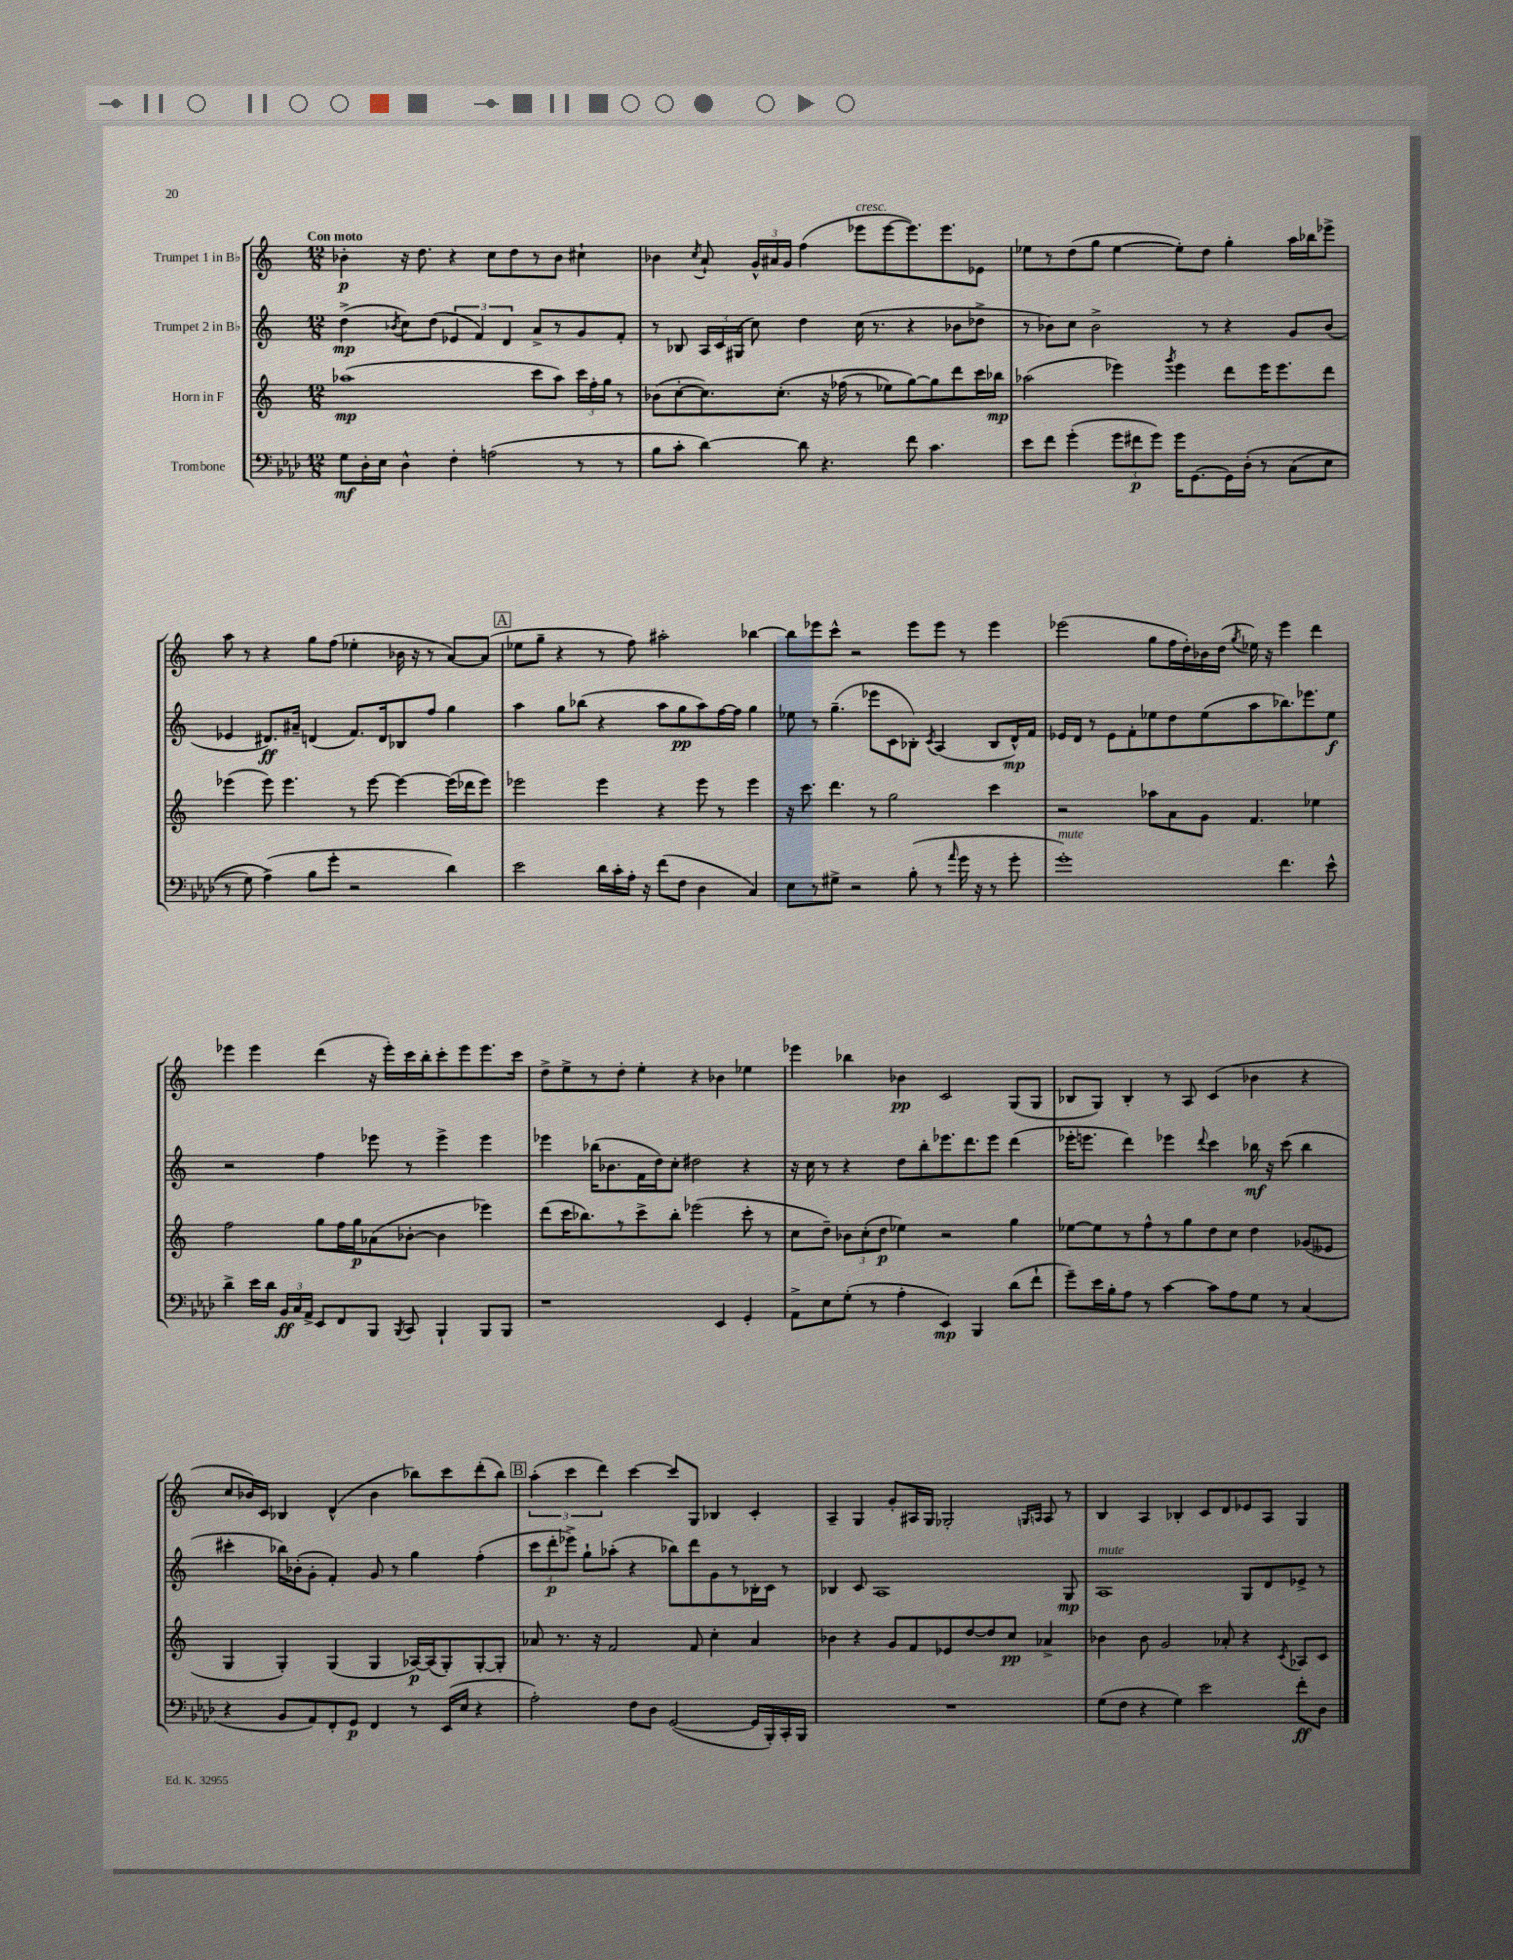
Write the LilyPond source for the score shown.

<<
\new StaffGroup <<
\new Staff = "s0" \with { instrumentName = "Trumpet 1 in Bb" } {
    \clef treble \key c \major \numericTimeSignature \time 12/8 \tempo "Con moto"
    \autoBeamOff bes'4-.\p r16 d''8. r4 c''8[ d''8 r8 bes'8] cis''4-! |
    bes'4 \acciaccatura { c''8 } a'8-! \tuplet 3/2 { g'16[-^ ais'16 g'16] } f''4( ees'''8[^\markup { \italic "cresc." } ees'''8~ ees'''8.) ees'''8. ees'8] |
    ees''8[ r8 d''8( g''8] ees''4~ ees''8[-.) d''8] g''4-. a''16[ bes''16 ees'''8]-> |
    a''8 r8 r4 g''8[ f''8]( ees''4-. bes'16 r16 r8 a'8[~) a'8]( |
    \mark \markup { \box "A" } ees''8[ g''8]-- r4 r8 f''8) ais''2-. bes''4~ |
    bes''8[ ees'''8 c'''8]-^ r2 ees'''8[ ees'''8] r8 ees'''4 |
    ees'''2( g''8[ f''16 d''16-.) bes'16 d''16]( \acciaccatura { g''8 } ees''16) r16 ees'''4 d'''4 |
    ees'''4 ees'''4 d'''4( r16 ees'''16[-.) c'''16 b''16-. c'''8-. ees'''8 ees'''8. c'''16] |
    d''8[-> e''8-> r8 d''8]-. e''4-. r4 bes'4 ees''4 |
    ees'''4 bes''4 bes'4\pp c'2 g8[( g8] |
    bes8[ g8]) bes4-. r8 a8 c'4( bes'4 r4 |
    c''8[ bes'16) c'16] bes4 d'4-^( bes'4 bes''8[) c'''8 d'''8-.( bes''8]) |
    \mark \markup { \box "B" } \tuplet 3/2 { a''4-.( c'''4 d'''4) } c'''4~ c'''8[ g8] bes4 c'4-. |
    a4-- g4 g'8[-. ais16 g16] ges2-. \grace { g16[ a16] } a8 r8 |
    b4 a4 bes4-. c'8[ d'8 ees'8 a8] g4 \bar "|." |
}
\new Staff = "s1" \with { instrumentName = "Trumpet 2 in Bb" } {
    \clef treble \key c \major \numericTimeSignature \time 12/8
    \autoBeamOff d''4->\mp( \acciaccatura { bes'8 } c''8[) d''8]( \tuplet 3/2 { ees'4 f'4) d'4 } a'8[-> r8 g'8 f'8]-. |
    r8 bes8 \tuplet 3/2 { a16[ c'16 gis16]( } c''8) d''4 c''16( r8. r4 bes'8[ des''8]-> |
    r8 bes'8[) c''8] bes'2-> r8 r4 g'8[ bes'8]( |
    ees'4 dis'8.[\ff) ais'16]-- d'4( f'8.[) d'16 bes8 f''8] g''4 |
    \mark \markup { \box "A" } a''4 g''8[ bes''8]( r4 a''8[ g''8\pp a''8) f''16~ f''16] g''4 |
    ees''8 r8 g''4.--( ees'''8[ c'8 bes8]-.) \acciaccatura { c'8 } a4( bes8[ d'16-^\mp) f'16] |
    ees'16[ d'16] r8 ees'8[ f'8-. ees''8 d''8 ees''8( a''8 bes''8.) ees'''8. ees''8]\f |
    r2 f''4 ees'''8 r8 ees'''4-> ees'''4 |
    ees'''4 bes''16[( bes'8. f'16 d''16) c''8]-. dis''2 r4 |
    r16 c''16 r8 r4 d''8[ b''8-. ees'''8. d'''8. ees'''8] d'''4( |
    ees'''16[-. e'''8.] d'''4) ees'''4 \appoggiatura { d'''8 } c'''4 bes''16\mf r16 c'''8( bes''4 |
    cis'''4-. bes''16[) bes'16-.( g'8]-. f'4-.) g'8 r8 g''4 f''4-.( |
    \mark \markup { \box "B" } \tuplet 3/2 { c'''8[ d'''8-.\p ees'''8]->) } g''8[-! aes''8]-.( r4 bes''8[) d'''8 g'8 r8 bes16-. c'16] r8 |
    bes4 c'8 a1 g8\mp |
    a1^\markup { \italic "mute" } g8[ d'8 ees'8]-> r8 \bar "|." |
}
\new Staff = "s2" \with { instrumentName = "Horn in F" } {
    \clef treble \key c \major \numericTimeSignature \time 12/8
    \autoBeamOff aes''1\mp( c'''8[ aes''8]) \tuplet 3/2 { c'''16[ f''16-. g''16] } r8 |
    bes'8[( c''8~-. c''8.) c''8.]-.\( r16 fes''16( r8 ees''8[) g''8~\) g''8 d'''8 c'''16 bes''16]\mp |
    aes''2( ees'''4) \acciaccatura { g'''8 } ees'''4 d'''8[ ees'''16 ees'''8. d'''8] |
    ees'''4( ees'''8) ees'''4. r8 ees'''8~ ees'''4~ ees'''16[( des'''16 ees'''8]) |
    \mark \markup { \box "A" } ees'''2 ees'''4 r4 ees'''8 r8 ees'''4 |
    r16 c'''8. d'''4. r8 g''2 c'''4 |
    r2 aes''8[ a'8 g'8] f'4. ees''4 |
    f''2 g''8[ f''16 g''16\p aes'8( bes'8]~-. bes'4 ees'''4) |
    d'''8[( c'''16 bes''8.) r8 c'''8-> bes''8]-. ees'''2( c'''8-. r8 |
    c''8[ d''8]--) \tuplet 3/2 { bes'8[ c''8-.( d''8]\p } ees''4) r2 g''4 |
    ees''8[~ ees''8 r8 f''8-^ r8 g''8 d''8 c''8] d''4 ges'8[( eeses'8] |
    g4 g4-.) g4( g4 aes16[~\p) aes16( g8-.) g8~-. g8]-. |
    \mark \markup { \box "B" } aes'8 r8. r16 f'2 f'8 c''4-. aes'4 |
    bes'4 r4 g'8[ f'8 ees'8 d''8~ d''8 c''8]\pp aes'4-> |
    bes'4 bes'8 g'2 aes'8-. r4 \acciaccatura { c'8 } aes8[ c'8] \bar "|." |
}
\new Staff = "s3" \with { instrumentName = "Trombone" } {
    \clef bass \key aes \major \numericTimeSignature \time 12/8
    \autoBeamOff g8[\mf des16-. ees16] des4-^ f4-. a2( r8 r8 |
    bes8[ c'8]-. des'4~) des'8 r4. f'8 c'4. |
    ees'8[ f'8] g'4-.( \tuplet 3/2 { g'8[ fis'8\p g'8]) } g'16[ g,8.~ g,16 des16]-.\( r8 c8[( ees8] |
    r8 g8) aes4->(\) bes8[ g'8]-. r2 des'4) |
    \mark \markup { \box "A" } ees'2 des'16[ c'16-. aes16]-. r16 f'8[( f8] des4 c4) |
    ees8[ r8 gis8]-> r2 bes8-.( r8 \grace { aes'16 } g'16 r16 r8 g'8-. |
    g'1-.^\markup { \italic "mute" }) f'4. ees'8-^ |
    des'4-> ees'16[ des'16] \tuplet 3/2 { bes,16[\ff c16 aes,16]-> } ees,8[ f,8 bes,,8] \acciaccatura { bes,,8 } c,8 bes,,4-! bes,,8[ bes,,8] |
    r1 ees,4 g,4-. |
    aes,8[-> ees8 g8]-.( r8 aes4-. ees,4\mp) bes,,4 des'8[( f'8]-! |
    g'8[--) ees'16 bes16-. aes8] r8 c'4~ c'8[ aes8 g8] r8 c4( |
    r4 bes,8[ aes,8) f,8-. g,8]\p f,4 r8 ees,16[( ees16] r4 |
    \mark \markup { \box "B" } aes2-.) f8[ des8] g,2~( g,16[ bes,,16-.) c,16-. bes,,16] |
    R1. |
    g8[( f8] r4 g4) ees'2 f'8[-.\ff des8] \bar "|." |
}
>>
>>
\layout { \context { \Score \remove "Bar_number_engraver" } }
